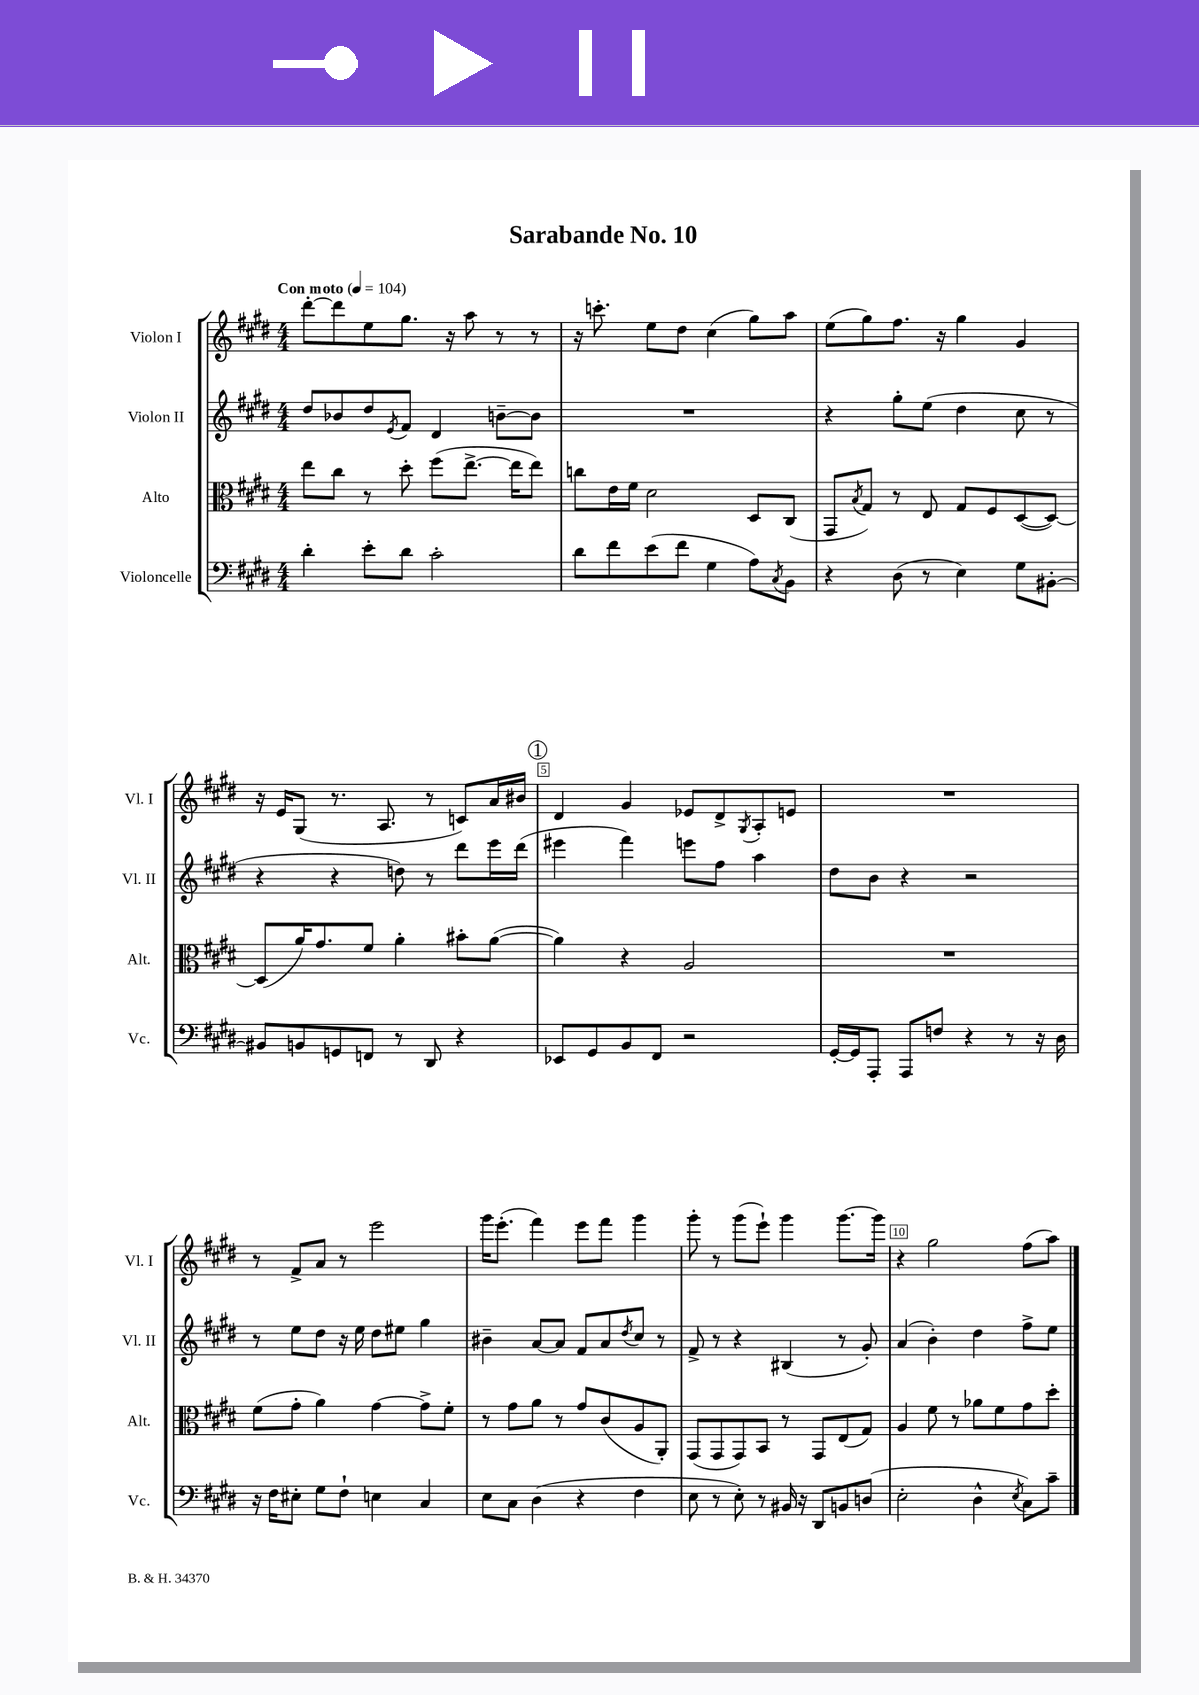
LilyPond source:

\header { title = "Sarabande No. 10" }
<<
\new StaffGroup <<
\new Staff = "s0" \with { instrumentName = "Violon I" shortInstrumentName = "Vl. I" } {
    \clef treble \key e \major \numericTimeSignature \time 4/4 \tempo "Con moto" 4 = 104
    dis'''8~-. dis'''8 e''8 gis''8. r16 a''8 r8 r8 |
    r16 c'''8.-. e''8 dis''8 cis''4( gis''8) a''8 |
    e''8( gis''8) fis''8. r16 gis''4 gis'4 |
    r16 e'16 gis8( r8. a8. r8 c'8) a'16 bis'16 |
    \mark \markup { \circle "1" } dis'4 gis'4 ees'8 dis'8-> \acciaccatura { gis8 } a8-. e'8 |
    R1 |
    r8 fis'8-> a'8 r8 e'''2 |
    gis'''16 e'''8.-.( fis'''4) e'''8 fis'''8 gis'''4 |
    gis'''8-. r8 gis'''8( e'''8-!) gis'''4 gis'''8.~ gis'''16 |
    r4 gis''2 fis''8( a''8) \bar "|." |
}
\new Staff = "s1" \with { instrumentName = "Violon II" shortInstrumentName = "Vl. II" } {
    \clef treble \key e \major \numericTimeSignature \time 4/4
    dis''8 bes'8 dis''8 \acciaccatura { e'8 } fis'8 dis'4 b'8~-- b'8 |
    R1 |
    r4 gis''8-. e''8( dis''4 cis''8 r8 |
    r4 r4 d''8) r8 dis'''8 e'''16 dis'''16( |
    \mark \markup { \circle "1" } eis'''4 fis'''4) e'''8 fis''8 a''4 |
    dis''8 b'8 r4 r2 |
    r8 e''8 dis''8 r16 e''16 dis''8 eis''8 gis''4 |
    bis'4-- a'8~ a'8 fis'8 a'8 \acciaccatura { dis''8 } cis''8 r8 |
    fis'8-> r8 r4 bis4( r8 gis'8-.) |
    a'4( b'4-.) dis''4 fis''8-> e''8 \bar "|." |
}
\new Staff = "s2" \with { instrumentName = "Alto" shortInstrumentName = "Alt." } {
    \clef alto \key e \major \numericTimeSignature \time 4/4
    e''8 cis''8 r8 dis''8-. fis''8( e''8.~-> e''16 e''8) |
    c''8 e'16 fis'16 dis'2 dis8 cis8( |
    gis,8 \acciaccatura { b8 } gis8) r8 e8 gis8 fis8 dis8~( dis8~) |
    dis8( a'16) gis'8. fis'8 a'4-. bis'8-. a'8~( |
    \mark \markup { \circle "1" } a'4) r4 a2 |
    R1 |
    fis'8( gis'8-. a'4) gis'4~ gis'8-> fis'8-. |
    r8 gis'8 a'8 r8 gis'8 cis'8( a8 a,8-.) |
    gis,8( gis,8 gis,8) b,8 r8 gis,8 e8( gis8) |
    a4 fis'8 r8 aes'8 fis'8 gis'8 dis''8-. \bar "|." |
}
\new Staff = "s3" \with { instrumentName = "Violoncelle" shortInstrumentName = "Vc." } {
    \clef bass \key e \major \numericTimeSignature \time 4/4
    dis'4-. e'8-. dis'8 cis'2-. |
    dis'8 fis'8 e'8( fis'8 gis4 a8) \acciaccatura { cis8 } b,8 |
    r4 dis8( r8 e4) gis8 bis,8~-. |
    bis,8 b,8 g,8 f,8 r8 dis,8 r4 |
    \mark \markup { \circle "1" } ees,8 gis,8 b,8 fis,8 r2 |
    gis,16~-. gis,16 a,,8-. a,,8 f8 r4 r8 r16 dis16 |
    r16 fis16 eis8-. gis8 fis8-! e4 cis4 |
    e8 cis8 dis4( r4 fis4 |
    e8 r8 e8-.) r8 bis,16 r16 dis,8 b,8 d8( |
    e2-. dis4-^ \acciaccatura { e8 } cis8) cis'8-- \bar "|." |
}
>>
>>
\layout { \context { \Score \override BarNumber.break-visibility = ##(#f #t #t) barNumberVisibility = #(every-nth-bar-number-visible 5) \override BarNumber.stencil = #(make-stencil-boxer 0.1 0.3 ly:text-interface::print) } }
